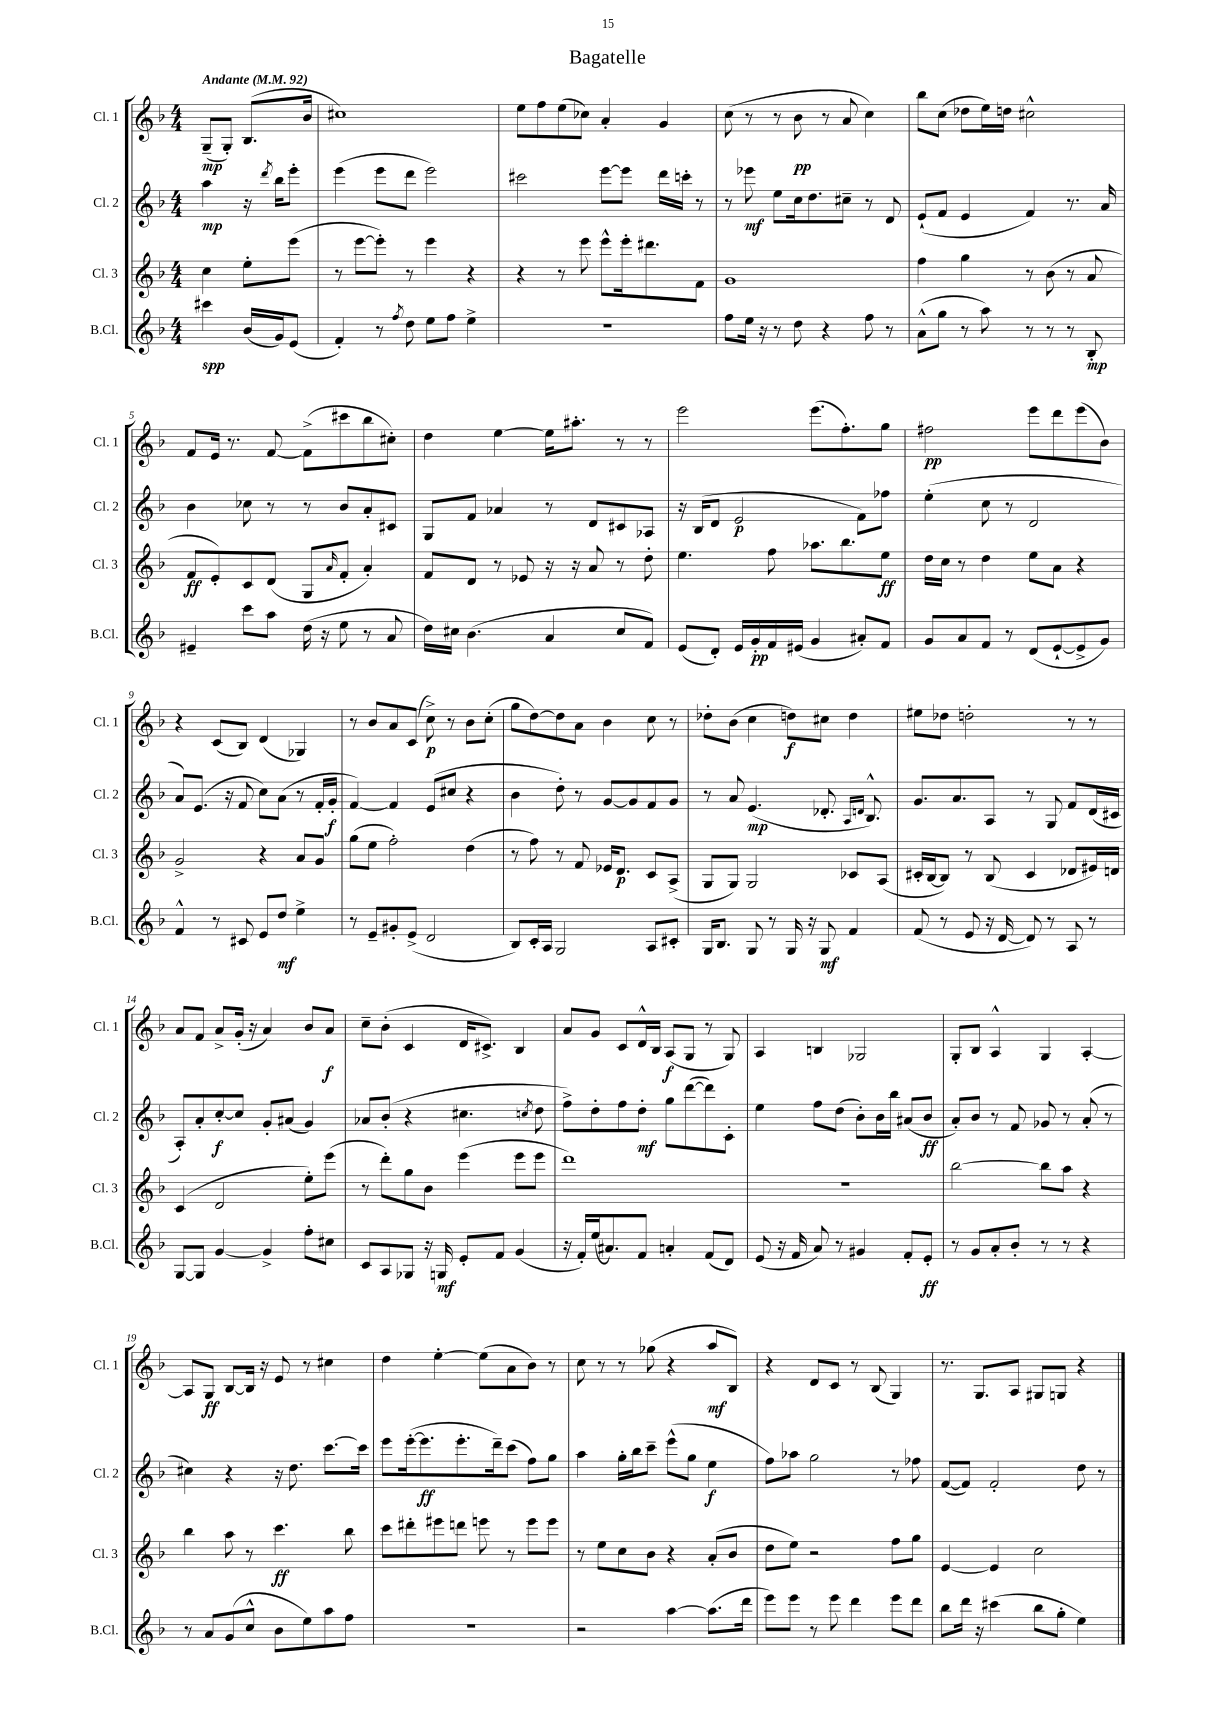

**kern	**kern	**kern	**kern
*staff4	*staff3	*staff2	*staff1
*clefG2	*clefG2	*clefG2	*clefG2
*k[b-]	*k[b-]	*k[b-]	*k[b-]
*M4/4	*M4/4	*M4/4	*M4/4
*MM92	*MM92	*MM92	*MM92
4ccc#	4cc	4aa	(8G~
.	.	.	8G')
(16b-	8ee'	16r	(8.B-
.	.	8qddd	.
16g)	.	16bb-	.
(8e	(8eee	8eee'	.
.	.	.	16b-
=	=	=	=
4f')	8r	(4eee	1cc#)
.	[8eee	.	.
8r	8eee'])	8eee	.
8qff	.	.	.
8dd	8r	8ddd	.
8ee	4eee	2eee)	.
8ff	.	.	.
4ee^	4r	.	.
=	=	=	=
1r	4r	2ccc#	8ee
.	.	.	8ff
.	8r	.	(8ee
.	8eee	.	8cc-)
.	8eee^^	[8eee	4a'
.	16eee'	8eee]	.
.	8.ddd#	.	.
.	.	16ddd	4g
.	.	16ccc'	.
.	8f	8r	.
=	=	=	=
8ff	1g	8r	(8cc
16ee	.	8eee-	8r
16r	.	.	.
8r	.	8ee	8r
8dd	.	16cc	8b-
.	.	8.dd	.
4r	.	.	8r
.	.	8cc#~	8a
8ff	.	8r	4cc)
8r	.	8d	.
=	=	=	=
(8a^^	4ff	(8e`	8bb-
8gg	.	8f	(8cc
8r	4gg	4e	8dd-
8aa)	.	.	16ee)
.	.	.	16dd
8r	8r	4f)	2cc#^^
8r	(8b-	.	.
8r	8r	8.r	.
8B-'	8a	.	.
.	.	16a	.
=	=	=	=
4e#~	8f	4b-	8f
.	8e')	.	16e
.	.	.	8.r
8ccc	8c	8cc-	.
8aa	(8d	8r	[8f
(16dd	8G	8r	(8f^]
16r	.	.	.
.	16qqa	.	.
8ee	8f'	8b-	8ccc#
8r	4a')	8a'	8bb-
8a	.	8c#	8cc#')
=	=	=	=
16dd)	8f	8G	4dd
16cc#	.	.	.
(4.b-	8d	8f	.
.	8r	4a-	[4ee
.	8e-	.	.
4a	16r	8r	16ee]
.	16r	.	8.aa#'
.	8a	8d	.
8cc#	8r	8c#	8r
8f)	8dd'	8A-	8r
=	=	=	=
(8e	4.ee	16r	2eee
.	.	(16B-	.
8d')	.	8d	.
16e	.	2e	.
16g'	.	.	.
16f	8ff	.	.
(16e#	.	.	.
4g	8.aa-	.	(8.eee
.	8.bb-	.	8.ff')
8a#')	.	8f)	.
8f	8ee	8ff-	8gg
=	=	=	=
8g	16dd	(4ee'	2ff#
.	16cc	.	.
8a	8r	.	.
8f	4dd	8cc	.
8r	.	8r	.
(8d	8ee	2d	8eee
[8e`	8a	.	8ddd
8e^]	4r	.	(8eee
8g)	.	.	8b-)
=	=	=	=
4f^^	2g^	8a)	4r
.	.	(8.e	.
8r	.	.	(8c
.	.	16r	.
8c#	.	8f	8B-)
8e	4r	8cc)	(4d
8dd	.	(8a	.
4ee^	8a	8r	4G-)
.	8g	16f'	.
.	.	16g'	.
=	=	=	=
8r	(8gg	[4f)	8r
8e~	8ee	.	8b-
8g#'	2ff')	4f]	8a
(8e^	.	.	(8c
2d	.	(8e	8cc^)
.	.	8cc#	8r
.	(4dd	4r	8b-
.	.	.	(8cc'
=	=	=	=
8B-)	8r	4b-	8gg
16c'	8ff)	.	[8dd)
16A	.	.	.
2G	8r	8dd')	8dd]
.	8f	8r	8a
.	16e-	[8g	4b-
.	8.d	.	.
.	.	8g]	.
8A	8c	8f	8cc
8c#'	(8A^	8g	8r
=	=	=	=
16G	8G	8r	8dd-'
8.B-	.	.	.
.	8G)	8a	(8b-
8G	2G	(4.e	4cc
8r	.	.	.
16G	.	.	8dd)
16r	.	.	.
8G	.	8.d-'	8cc#
4f	8c-	.	4dd
.	.	16qqA	.
.	.	16qqd	.
.	.	8.B-^^)	.
.	(8A	.	.
=	=	=	=
(8f	16c#'	8.g	8ee#
.	[16B-	.	.
8r	8B-])	.	8dd-
.	.	8.a	.
8e	8r	.	2dd'
16r	(8B-	8A	.
[16d	.	.	.
8d])	4c#	8r	.
8r	.	8G	.
8A	8d-	8f	8r
8r	16e#)	(16d	8r
.	16d	16c#	.
=	=	=	=
[8G	(4c	8A')	8a
8G]	.	8a'	8f
[4g	2d	[8cc'	8a^
.	.	8cc]	(16g'
.	.	.	16r
4g^]	.	8g'	4a)
.	.	(8a#	.
8ff'	8ee')	4g)	8b-
8cc#	(8eee	.	8a
=	=	=	=
8c	8r	8a-	8cc~
8A	8ddd')	(8b-'	(8b-'
8G-	8gg	4r	4c
16r	8b-	.	.
16G	.	.	.
8e'	(4eee	4.cc#	16d
.	.	.	8.c#^)
8f	.	.	.
(4g	8eee	.	4B-
.	.	8qcc	.
.	8eee	8dd	.
=	=	=	=
16r	1ddd)	8ff^)	8a
16f')	.	.	.
(16ee	.	8dd'	8g
8.a#)	.	.	.
.	.	8ff	8c
8f	.	8dd'	16d^^
.	.	.	16B-
4a'	.	8gg	(8A
.	.	([8ddd	8G
(8f	.	8ddd])	8r
8d)	.	8c'	8G)
=	=	=	=
(8e	1r	4ee	4A
16r	.	.	.
16f	.	.	.
8a)	.	8ff	4B
8r	.	(8dd	.
4g#	.	8b-')	2G-
.	.	16b-	.
.	.	16bb-	.
8f'	.	(8a#	.
8e'	.	8b-	.
=	=	=	=
8r	[2bb-	8a')	8G'
8g	.	8b-	8B-
8a'	.	8r	4A^^
8b-'	.	8f	.
8r	8bb-]	8g-	4G
8r	8aa	8r	.
4r	4r	(8a'	[4A'
.	.	8r	.
=	=	=	=
8r	4bb-	4cc#)	8A]
8a	.	.	8G
(8g	8aa	4r	[8B-
8cc^^	8r	.	16B-]
.	.	.	16r
8b-	4.ccc	16r	8e
.	.	8.dd	.
8ee)	.	.	8r
8aa	.	[8.ccc	4cc#
8ff	8bb-	.	.
.	.	16ccc]	.
=	=	=	=
1r	8ccc	8eee	4dd
.	8ddd#'	([16eee'	.
.	.	8.eee]	.
.	8eee#	.	[4ee'
.	8ddd	8.eee'	.
.	8eee	.	(8ee]
.	.	16ddd~)	.
.	8r	(8ccc	8a
.	8eee	8ff)	8b-)
.	8eee	8gg	8r
=	=	=	=
2r	8r	4aa	8cc
.	8ee	.	8r
.	8cc	16gg'	8r
.	.	16bb-	.
.	8b-	8ccc~	(8gg-
[4aa	4r	(8eee^^	4r
.	.	8gg	.
(8.aa]	(8a'	4ee	8aa
.	8b-	.	8B-)
16ddd	.	.	.
=	=	=	=
8eee)	8dd	8ff)	4r
8eee	8ee)	8aa-	.
8r	2r	2gg	8d
8eee	.	.	8c
4ddd	.	.	8r
.	.	.	(8B-
8eee	8ff	8r	4G)
8ddd	8gg	8ff-	.
=	=	=	=
8bb-	[4e	([8f	8.r
16ddd	.	8f])	.
16r	.	.	8.G
(4ccc#	4e]	2f'	.
.	.	.	8A
8bb-	2cc	.	8G#
8gg'	.	.	8G
4ee)	.	8dd	4r
.	.	8r	.
==	==	==	==
*-	*-	*-	*-
